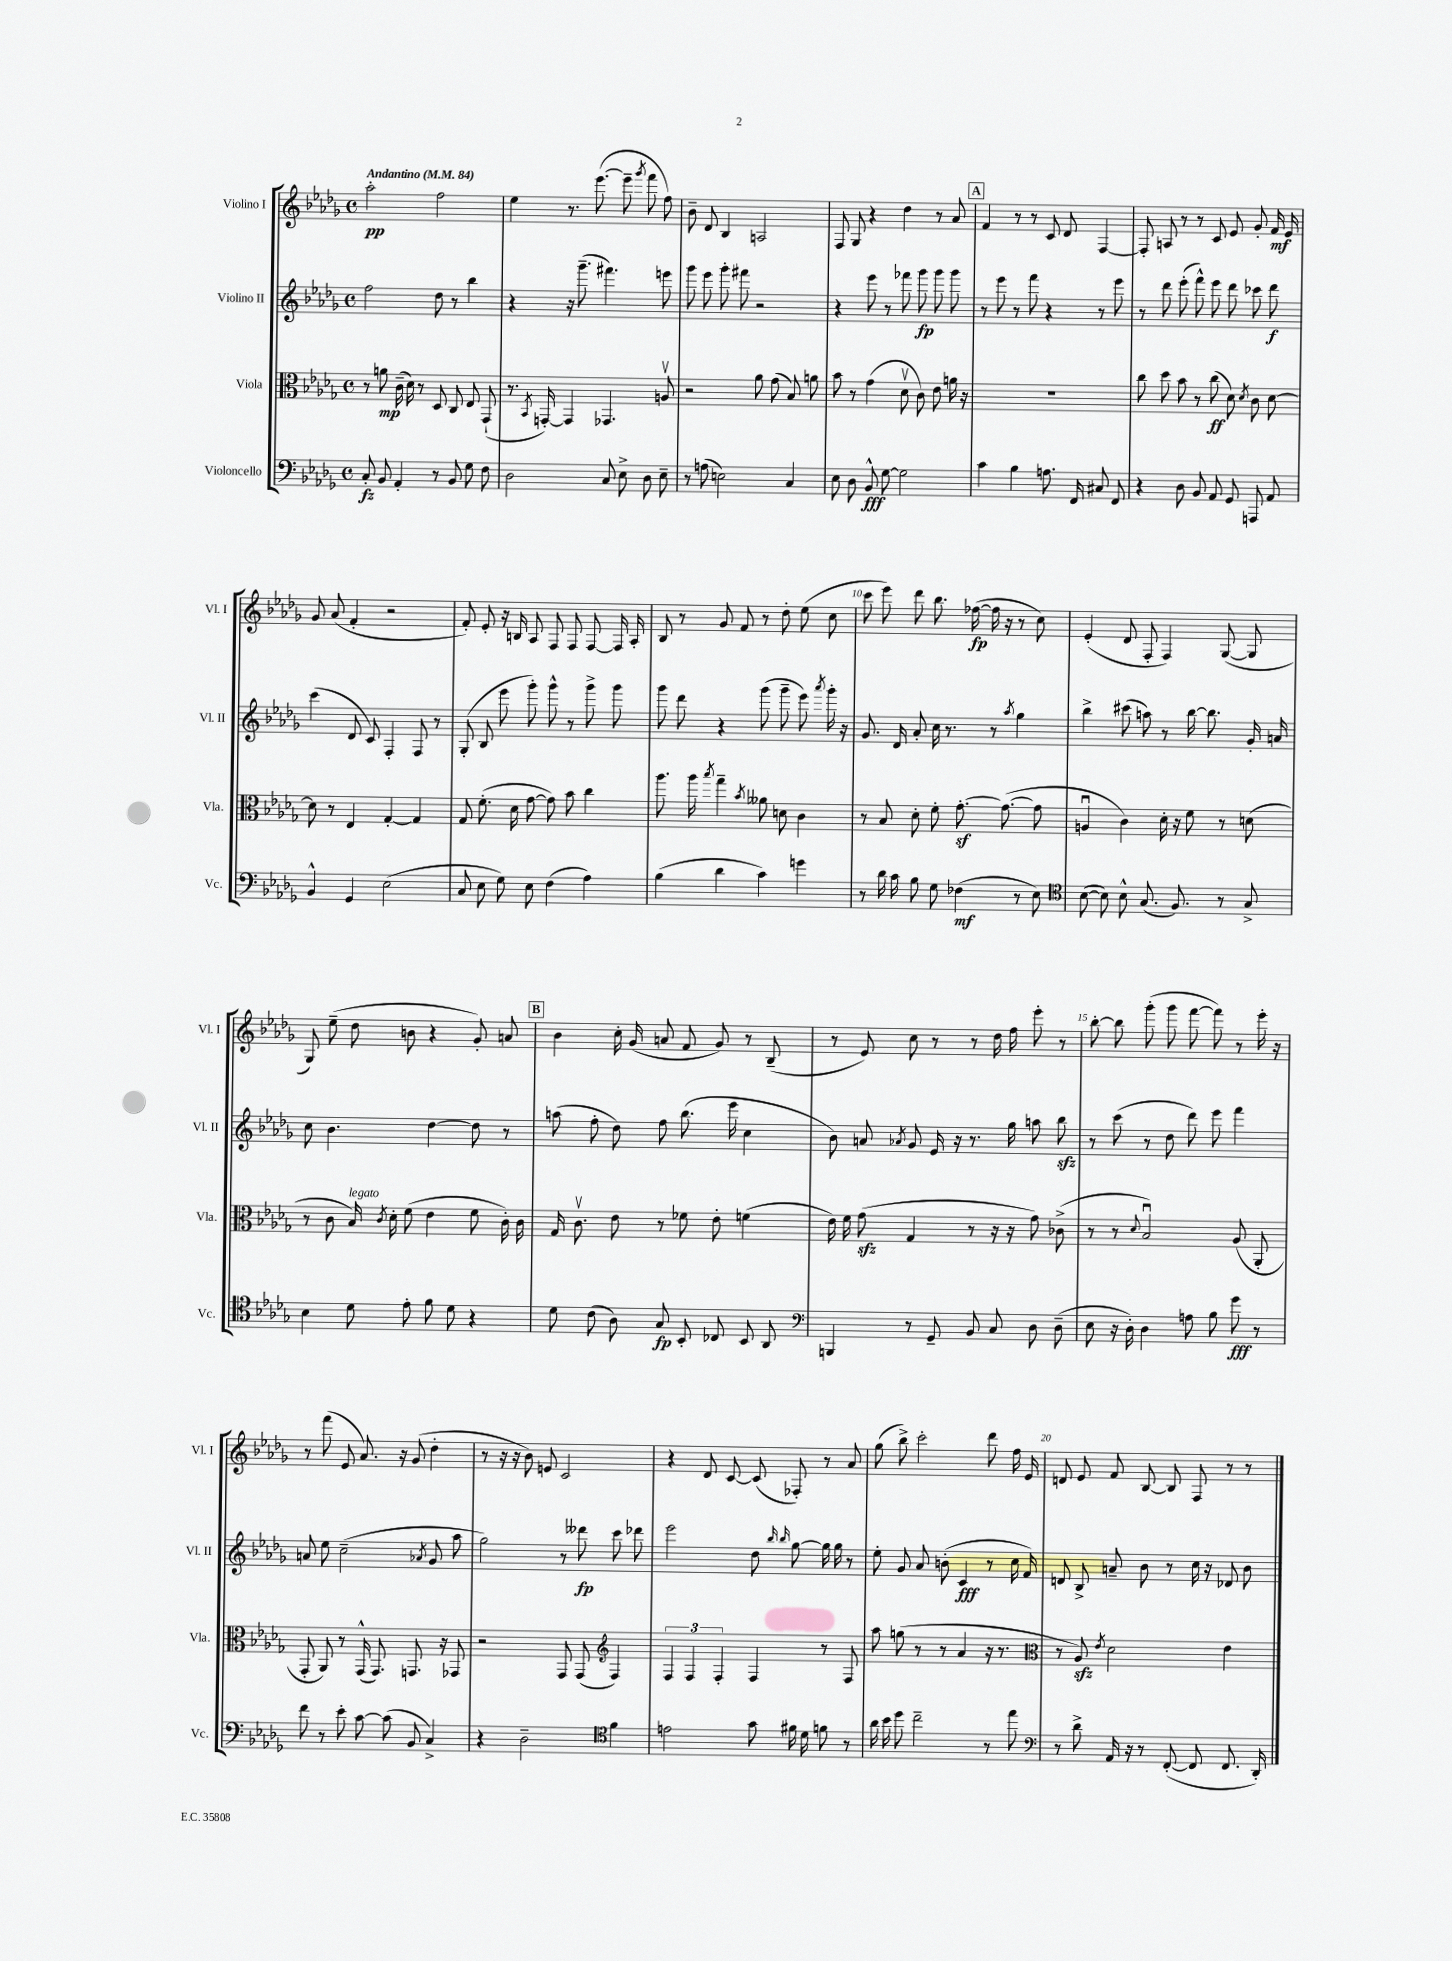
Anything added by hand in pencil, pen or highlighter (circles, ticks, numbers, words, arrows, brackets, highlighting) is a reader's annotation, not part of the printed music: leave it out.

**kern	**dynam	**kern	**dynam	**kern	**dynam	**kern	**dynam
*part4	*part4	*part3	*part3	*part2	*part2	*part1	*part1
*staff4	*staff4	*staff3	*staff3	*staff2	*staff2	*staff1	*staff1
*I"Violoncello	*	*I"Viola	*	*I"Violino II	*	*I"Violino I	*
*I'Vc.	*	*I'Vla.	*	*I'Vl. II	*	*I'Vl. I	*
*clefF4	*	*clefC3	*	*clefG2	*	*clefG2	*
*k[b-e-a-d-g-]	*	*k[b-e-a-d-g-]	*	*k[b-e-a-d-g-]	*	*k[b-e-a-d-g-]	*
*M4/4	*	*M4/4	*	*M4/4	*	*M4/4	*
*met(c)	*	*met(c)	*	*met(c)	*	*met(c)	*
*MM84	*	*MM84	*	*MM84	*	*MM84	*
=1	=1	=1	=1	=1	=1	=1	=1
!	!	!	!	!	!	!LO:TX:a:B:t=Andantino	!
8C'/	fz	8r	.	2ff\	.	2aa-'\	pp
8BB-/	.	8an\	mp	.	.	.	.
4AA-'/	.	(16c~\	.	.	.	.	.
.	.	16d-\)	.	.	.	.	.
.	.	8r	.	.	.	.	.
8r	.	8D-/	.	8dd-\	.	2ff\	.
8BB-/	.	8C/	.	8r	.	.	.
8G-\	.	8E-/	.	4bb-\	.	.	.
8F\	.	(8GG-`/	.	.	.	.	.
=2	=2	=2	=2	=2	=2	=2	=2
2D-\	.	8.r	.	4r	.	4ee-\	.
.	.	8qBB-/	.	.	.	.	.
.	.	[16GGn'/)	.	.	.	.	.
.	.	4GG/]	.	16r	.	8.r	.
.	.	.	.	(8.ggg-~\	.	.	.
.	.	.	.	.	.	([8.eee-\	.
8C/	.	4.GG-X/	.	4.fff#X\)	.	.	.
8E-^\	.	.	.	.	.	8eee-~\]	.
.	.	.	.	.	.	8qggg-/	.
8D-\	.	.	.	.	.	8fff\	.
8E-~\	.	8Anv/	.	8eeen\	.	8ff\)	.
=3	=3	=3	=3	=3	=3	=3	=3
8r	.	2r	.	8ggg-\	.	8b-~\	.
(8An\	.	.	.	8eee-\	.	8d-/	.
2En\)	.	.	.	8ggg-'\	.	4B-/	.
.	.	.	.	8fff#X\	.	.	.
.	.	8a-\	.	2r	.	2An/	.
.	.	(8g-\	.	.	.	.	.
4C/	.	8B-/)	.	.	.	.	.
.	.	8an\	.	.	.	.	.
=4	=4	=4	=4	=4	=4	=4	=4
8E-\	.	8b-\	.	4r	.	8F/	.
8D-\	.	8r	.	.	.	8G-/	.
8BB-^^/	fff	(4g-\	.	8eee-\	.	4r	.
[8G-\	.	.	.	8r	.	.	.
2G-\]	.	8d-v\	.	8fff-X\	.	4dd-\	.
.	.	8c\)	.	8ggg-\	fp	.	.
.	.	8e-\	.	8ggg-\	.	8r	.
.	.	16an\	.	8ggg-\	.	8a-/	.
.	.	16r	.	.	.	.	.
!!LO:REH:place=s1:t=A
=5	=5	=5	=5	=5	=5	=5	=5
4c\	.	1r	.	8r	.	4f/	.
.	.	.	.	8eee-\	.	.	.
4B-\	.	.	.	8r	.	8r	.
.	.	.	.	8fff\	.	8r	.
8.An\	.	.	.	4r	.	8c/	.
.	.	.	.	.	.	8d-/	.
16FF/	.	.	.	.	.	.	.
8C#X/	.	.	.	8r	.	[4F/	.
8FF/	.	.	.	8eee-\	.	.	.
=6	=6	=6	=6	=6	=6	=6	=6
4r	.	8cc\	.	8r	.	8F'/]	.
.	.	8dd-\	.	8ddd-\	.	8An/	.
8D-\	.	8b-\	.	(8eee-'\	.	8r	.
8BB-/	.	8r	.	8fff^^\)	.	8r	.
8AA-/	.	(8cc\	ff	8eee-\	.	8c/	.
8GG-/	.	8d-\)	.	8ddd-\	.	8e-/	.
.	.	8qd-/	.	.	.	.	.
8AAAn/	.	8c\	.	8ccc-X\	.	8g-'/	.
8AA-/	.	[8d-\	.	8ddd-\	f	16f/	mf
.	.	.	.	.	.	16e-/	.
!!LO:LB:g=z
=7	=7	=7	=7	=7	=7	=7	=7
4BB-^^/	.	8d-\]	.	(4ccc\	.	8g-/	.
.	.	8r	.	.	.	(8a-/	.
4GG-/	.	4E-/	.	8d-/	.	4f'/	.
.	.	.	.	8c/)	.	.	.
(2E-\	.	[4G-'/	.	4F'/	.	2r	.
.	.	4G-/]	.	8F/	.	.	.
.	.	.	.	8r	.	.	.
=8	=8	=8	=8	=8	=8	=8	=8
8C/	.	8G-/	.	(8G-'/	.	8f'/)	.
8E-\	.	(8.f'\	.	8B-/	.	8e-'/	.
8G-\)	.	.	.	8eee-\	.	16r	.
.	.	16d-\	.	.	.	16Bn/	.
8E-\	.	[8g-\	.	8ggg-'\)	.	8A-/	.
(4F\	.	8g-\])	.	8ggg-^^\	.	8F/	.
.	.	8b-\	.	8r	.	8F/	.
4A-\)	.	4cc\	.	8ggg-^\	.	[8F/	.
.	.	.	.	8ggg-\	.	16F/]	.
.	.	.	.	.	.	16A-'/	.
=9	=9	=9	=9	=9	=9	=9	=9
(4B-\	.	8.aa-\	.	8ggg-\	.	8B-/	.
.	.	.	.	8ddd-\	.	8r	.
.	.	16aa-\	.	.	.	.	.
.	.	8qbb-/	.	.	.	.	.
4d-\	.	4gg-~\	.	4r	.	8g-/	.
.	.	.	.	.	.	8f/	.
.	.	8qb-/	.	.	.	.	.
4c\)	.	8a--X\	.	(8ggg-\	.	8r	.
.	.	8dn\	.	8ggg-~\	.	8dd-'\	.
4gn\	.	4c\	.	8eee-\)	.	(8ee-\	.
.	.	.	.	8qaaa-/	.	.	.
.	.	.	.	16ggg-'\	.	8cc\	.
.	.	.	.	16r	.	.	.
=10	=10	=10	=10	=10	=10	=10	=10
8r	.	8r	.	8.g-/	.	8ccc\	.
16d-\	.	8B-/	.	.	.	8eee-\)	.
16c\	.	.	.	16d-/	.	.	.
8B-\	.	8d-'\	.	8a-'/	.	8ddd-\	.
8G-\	.	8f'\	.	16cc\	.	8.bb-\	.
.	.	.	.	8.r	.	.	.
(4F-X\	mf	[8.g-z'\	.	.	.	.	.
.	.	.	.	.	.	([16ff-X\	fp
.	.	.	.	8r	.	16ff-\]	.
.	.	(8.g-\_	.	.	.	16r	.
.	.	.	.	8qaa-/	.	.	.
8r	.	.	.	4gg-\	.	8r	.
8E-\)	.	8g-\]	.	.	.	8cc\)	.
=11	=11	=11	=11	=11	=11	=11	=11
*clefC4	*	*	*	*	*	*	*
([8B-\	.	4Anu/	.	4bb-^\	.	(4e-'/	.
8B-\])	.	.	.	.	.	.	.
8B-^^\	.	4c\)	.	(8ccc#X\	.	8d-/	.
(8.G-/	.	.	.	8aan\)	.	8F'/	.
.	.	16d-'\	.	8r	.	4F/)	.
8.F/)	.	16r	.	.	.	.	.
.	.	8f\	.	[16bb-\	.	.	.
.	.	.	.	8.bb-\]	.	.	.
8r	.	8r	.	.	.	([8G-/	.
8G-^/	.	(8dn\	.	16g-'/	.	8G-/]	.
.	.	.	.	16an/	.	.	.
!!LO:LB:g=z
=12	=12	=12	=12	=12	=12	=12	=12
4B-\	.	8r	.	8cc\	.	8G-/)	.
.	.	8c\	.	4.b-\	.	(8ee-~\	.
!	!	!LO:TX:a:i:t=legato	!	!	!	!	!
8d-\	.	16B-/)	.	.	.	8dd-\	.
.	.	8qc/	.	.	.	.	.
.	.	16d-'\	.	.	.	.	.
8e-'\	.	(8f\	.	.	.	8bn\	.
8f\	.	4e-\	.	[4dd-\	.	4r	.
8d-\	.	.	.	.	.	.	.
4r	.	8f\	.	8dd-\]	.	8g-'/)	.
.	.	16c'\)	.	8r	.	8an/	.
.	.	16c\	.	.	.	.	.
!!LO:REH:place=s1:t=B
=13	=13	=13	=13	=13	=13	=13	=13
8d-\	.	16G-/	.	(8aan\	.	4b-\	.
.	.	8.cv\	.	.	.	.	.
(8c\	.	.	.	8ff'\	.	.	.
8A-\)	.	8e-\	.	8dd-\)	.	16cc'\	.
.	.	.	.	.	.	(16g-/	.
8G-/	fp	8r	.	8ff\	.	8an/	.
8BB-'/	.	8f-X\	.	(8.bb-\	.	8f/	.
8C-X/	.	8e-'\	.	.	.	8g-/)	.
.	.	.	.	16eee-\	.	.	.
8BB-/	.	(4fn\	.	4cc\	.	8r	.
8AA-/	.	.	.	.	.	(8B-~/	.
=14	=14	=14	=14	=14	=14	=14	=14
*clefF4	*	*	*	*	*	*	*
4BBBn/	.	16e-\)	.	8b-\)	.	8r	.
.	.	16f\	.	.	.	.	.
.	.	(8g-zz\	.	8an/	.	8e-/)	.
.	.	.	.	8qa-X/	.	.	.
8r	.	4G-/	.	8g-/	.	8cc\	.
8GG-~/	.	.	.	16e-/	.	8r	.
.	.	.	.	16r	.	.	.
8BB-/	.	8r	.	8.r	.	8r	.
8C/	.	16r	.	.	.	16dd-\	.
.	.	16r	.	16gg-\	.	16ff\	.
8D-\	.	8g-\)	.	8aan\	.	8eee-'\	.
(8D-~\	.	(8c-X^\	.	8bb-zz\	.	8r	.
=15	=15	=15	=15	=15	=15	=15	=15
8E-\	.	8r	.	8r	.	[8bb-'\	.
16r	.	8r	.	(8ccc\	.	8bb-\]	.
16D-'\)	.	.	.	.	.	.	.
.	.	8qqd-/	.	.	.	.	.
4D-\	.	2B-u/)	.	8r	.	(8ggg-'\	.
.	.	.	.	8dd-\	.	8ggg-\	.
8An\	.	.	.	8ddd-\)	.	[8fff\	.
8B-\	.	.	.	8eee-\	.	8fff\])	.
8g-\	fff	(8A-/	.	4fff\	.	8r	.
8r	.	8AA-'/	.	.	.	16eee-'\	.
.	.	.	.	.	.	16r	.
!!LO:LB:g=z
=16	=16	=16	=16	=16	=16	=16	=16
8f\	.	8GG-'/	.	8an/	.	8r	.
8r	.	8AA-/)	.	8ee-\	.	(8fff\	.
8e-'\	.	8r	.	(2cc~\	.	8e-/	.
[8c\	.	(16GG-^^/	.	.	.	8.a-/)	.
.	.	8.GG-/)	.	.	.	.	.
(8c\]	.	.	.	.	.	.	.
.	.	.	.	.	.	16r	.
8BB-/	.	8.GGn/	.	.	.	(8g-/	.
.	.	.	.	8qa-X/	.	.	.
4C^/)	.	.	.	8g-/	.	4dd-'\	.
.	.	16r	.	.	.	.	.
.	.	8GG-X/	.	8aa-\	.	.	.
=17	=17	=17	=17	=17	=17	=17	=17
4r	.	2r	.	2gg-\)	.	8r	.
.	.	.	.	.	.	16r	.
.	.	.	.	.	.	16r	.
2D-~\	.	.	.	.	.	8b-\)	.
.	.	.	.	.	.	8en/	.
.	.	8GG-/	.	8r	.	2c/	.
.	.	(8GG-/	.	8ddd--X\	fp	.	.
*clefC4	*	*clefG2	*	*	*	*	*
4f\	.	4F/)	.	8ccc\	.	.	.
.	.	.	.	8ddd-X\	.	.	.
=18	=18	=18	=18	=18	=18	=18	=18
2en\	.	6F/	.	2eee-\	.	4r	.
.	.	6F/	.	.	.	.	.
.	.	.	.	.	.	8d-/	.
.	.	6F'/	.	.	.	.	.
.	.	.	.	.	.	[8c/	.
8g-\	.	4F/	.	8dd-\	.	(8c/]	.
.	.	.	.	16qqbb-/	.	.	.
.	.	.	.	16qqbb-/	.	.	.
16f#X\	.	.	.	[8gg-\	.	8F-X'/)	.
16d-\	.	.	.	.	.	.	.
8fn\	.	8r	.	16gg-\]	.	8r	.
.	.	.	.	16gg-\	.	.	.
8r	.	8F/	.	8r	.	8a-/	.
=19	=19	=19	=19	=19	=19	=19	=19
16a-\	.	8aa-\	.	8ee-'\	.	(8gg-\	.
16b-\	.	.	.	.	.	.	.
8dd-\	.	(8ggn\	.	8g-/	.	8bb-^\)	.
2cc~\	.	8r	.	8a-/	.	2ccc'\	.
.	.	8r	.	(8bn'\	.	.	.
.	.	4a-/	.	4c/	fff	.	.
8r	.	16r	.	8r	.	8ddd-\	.
.	.	8.r	.	.	.	.	.
8ee-\	.	.	.	16cc\	.	16ff\	.
.	.	.	.	16f/)	.	16e-/	.
=20	=20	=20	=20	=20	=20	=20	=20
*clefF4	*	*clefC3	*	*	*	*	*
8r	.	8r	.	8dn/	.	8dn/	.
8d-^\	.	8A-zz/)	.	8B-^/	.	8e-/	.
.	.	8qe-/	.	.	.	.	.
16AA-/	.	2d-\	.	8an~/	.	8f/	.
16r	.	.	.	.	.	.	.
8r	.	.	.	8b-\	.	[8B-/	.
([8FF'/	.	.	.	8r	.	8B-/]	.
8FF/]	.	.	.	16cc\	.	8F/	.
.	.	.	.	16r	.	.	.
8.FF/	.	4e-\	.	8d-X/	.	8r	.
.	.	.	.	8b-\	.	8r	.
16DD-'/)	.	.	.	.	.	.	.
==	==	==	==	==	==	==	==
*-	*-	*-	*-	*-	*-	*-	*-
